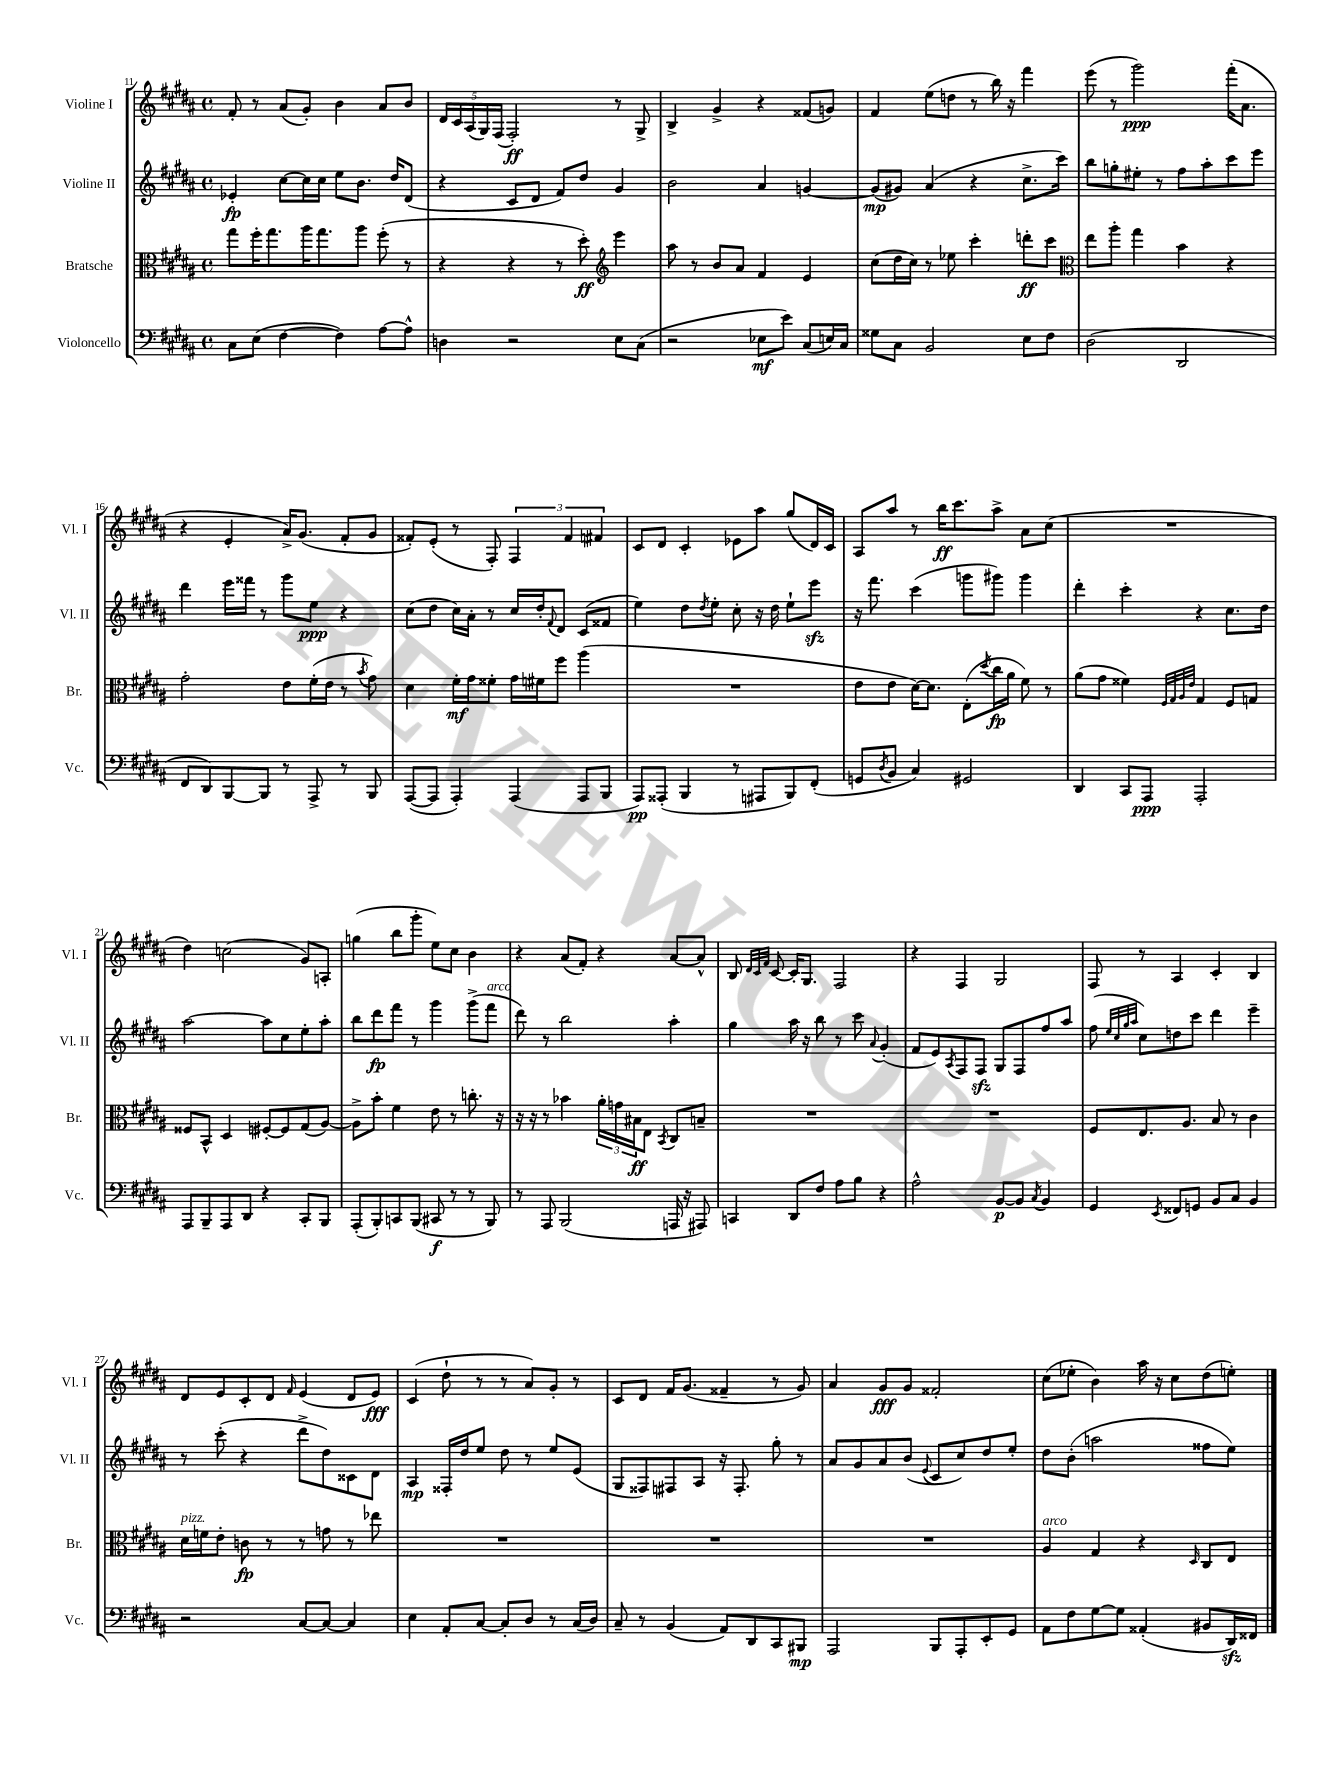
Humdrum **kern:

**kern	**kern	**kern	**kern
*staff4	*staff3	*staff2	*staff1
*clefF4	*clefC3	*clefG2	*clefG2
*k[f#c#g#d#a#]	*k[f#c#g#d#a#]	*k[f#c#g#d#a#]	*k[f#c#g#d#a#]
*M4/4	*M4/4	*M4/4	*M4/4
*met(c)	*met(c)	*met(c)	*met(c)
8C#	8gg#	4e-'	8f#'
(8E	16ff#'	.	8r
.	8.gg#	.	.
[4F#	.	[8cc#	(8a#
.	16aa#	16cc#]	8g#')
.	8.gg#	16cc#	.
4F#])	.	8ee	4b
.	8aa#	8.b	.
[8A#	(8ff#'	.	8a#
.	.	16dd#	.
8A#^^]	8r	(8d#	8b
=	=	=	=
4D	4r	4r	20d#
.	.	.	20c#
.	.	.	(20A#
.	.	.	20G#)
.	.	.	(20F#
2r	4r	8c#	2F#')
.	.	8d#	.
.	8r	8f#)	.
.	8dd#')	8dd#	.
*	*clefG2	*	*
8E	4eee	4g#	8r
(8C#	.	.	8G#^
=	=	=	=
2r	8aa#	2b	4B^
.	8r	.	.
.	8b	.	4g#^
.	8a#	.	.
8E-	4f#	4a#	4r
8e)	.	.	.
(8C#	4e	[4g	(8f##
16E)	.	.	8g)
16C#	.	.	.
=	=	=	=
8G##	(8cc#	(8g]	4f#
8C#	16dd#	8g#)	.
.	16cc#)	.	.
2BB	8r	(4a#	(8ee
.	8ee-	.	8dd
.	4ccc#'	4r	8r
.	.	.	16bb)
.	.	.	16r
8E	8ddd'	8.cc#^	4fff#
8F#	8ccc#	.	.
.	.	16ccc#)	.
=	=	=	=
*	*clefC3	*	*
(2D#	8ee	8bb	(8eee
.	8aa#'	8gg'	8r
.	4gg#	8ee#'	2ggg#)
.	.	8r	.
2DD#	4b	8ff#	.
.	.	8aa#'	.
.	4r	8ccc#	(16fff#'
.	.	.	8.a#
.	.	8eee	.
=	=	=	=
8FF#	2g#'	4ddd#	4r
8DD#)	.	.	.
[8BBB	.	16eee	4e'
.	.	16fff##	.
8BBB]	.	8r	.
8r	8e	8ggg#	16a#^)
.	.	.	(8.g#
8AAA#^	(16f#'	8ee	.
.	16e	.	.
8r	8r	4r	8f#'
.	8qb	.	.
8BBB	8g#)	.	8g#
=	=	=	=
([8AAA#	4d#	(8cc#	8f##')
8AAA#]	.	8dd#	(8e'
4AAA#')	16f#'	16cc#)	8r
.	16g#	16a#'	.
.	8f##'	8r	8F#')
(4AAA#	16g#	16cc#	6F#
.	16f#	16dd#'	.
.	.	8qqf#	.
.	8ff#	8d#	.
.	.	.	6f##
8AAA#	(4aa#	(8c#	.
.	.	.	6f#
8BBB	.	8f##	.
=	=	=	=
8AAA#)	1r	4ee)	8c#
(8AAA##'	.	.	8d#
4BBB	.	8dd#	4c#'
.	.	8qdd#	.
.	.	8ee'	.
8r	.	8cc#'	8e-
8AAA#	.	16r	8aa#
.	.	16dd#	.
8BBB)	.	8ee`	(8gg#
(8FF#'	.	8eee	16d#)
.	.	.	16c#
=	=	=	=
8GG	8e	16r	8A#
.	.	8.fff#	.
8qD#	.	.	.
8BB	8e	.	8aa#
4C#)	[16d#)	(4ccc#	8r
.	8.d#]	.	.
.	.	.	16bb
.	.	.	8.ccc#
2GG#	(8E'	8ggg	.
.	8qdd#	.	.
.	16cc#	8ggg#)	8aa#^
.	16a#	.	.
.	8f#)	4ggg#	8a#
.	8r	.	(8cc#
=	=	=	=
4DD#	(8a#	4ddd#'	1r
.	8g#	.	.
8CC#	4f##)	4ccc#'	.
8AAA#	.	.	.
.	32qqF#	.	.
.	32qqG#	.	.
.	32qqA#	.	.
.	32qqe	.	.
2AAA#'	4G#	4r	.
.	8F#	8.cc#	.
.	8G	.	.
.	.	16dd#	.
=	=	=	=
8AAA#	8F##	[2aa#	4dd#)
8BBB~	8BB^^	.	.
8AAA#	4D#	.	(2cc
8DD#	.	.	.
4r	[8F#'	8aa#]	.
.	8F#]	8cc#	.
8CC#'	(8G#	8ee'	8g#)
8BBB	[8A#)	8aa#'	8A'
=	=	=	=
(8AAA#'	8A#^]	8bb	(4gg
8BBB')	8b'	8ddd#	.
8CC	4f#	8fff#	8bb
(8BBB	.	8r	8ggg#'
8CC#	8e	4ggg#	8ee)
8r	8r	.	8cc#
8r	8.cc'	(8ggg#^	4b
8BBB)	.	8fff#	.
.	16r	.	.
=	=	=	=
8r	16r	8ddd#)	4r
.	16r	.	.
8AAA#	8r	8r	.
(2BBB	4b-	2bb	(8a#
.	.	.	8f#')
.	24a#'	.	4r
.	24g	.	.
.	24B#	.	.
.	8E	.	.
.	8qBB	.	.
16AAA	8C#	4aa#'	[8a#
16r	.	.	.
8AAA#)	8B~	.	8a#^^]
=	=	=	=
4CC	1r	4gg#	8B
.	.	.	32qqd#
.	.	.	32qqc#
.	.	.	32qqf#
.	.	.	[8c#
8DD#	.	16aa#	16c#']
.	.	16r	8.G#
8F#	.	8bb	.
8A#	.	8r	2F#
8B	.	8ccc#	.
.	.	8qqa#	.
4r	.	(4g#'	.
=	=	=	=
2A#^^	1r	8f#	4r
.	.	8e)	.
.	.	8qA#	.
.	.	8F#	4F#
.	.	8F#	.
[8BB	.	8G#	2G#
8BB]	.	8F#	.
8qC#	.	.	.
4BB	.	8ff#	.
.	.	8aa#	.
=	=	=	=
4GG#	8F#	(8ff#	8F#
.	.	32qqee	.
.	.	32qqcc#	.
.	.	32qqgg#	.
.	.	32qqaa#	.
.	8.E	8cc#)	8r
8qEE	.	.	.
8FF##	.	8dd	4A#
.	8.A#	.	.
8GG	.	8ccc#	.
8BB	8B	4ddd#	4c#'
8C#	8r	.	.
4BB	4c#	4eee~	4B
=	=	=	=
2r	16d#	8r	8d#
.	16f	.	.
.	8e'	(8ccc#'	8e
.	8c	4r	8c#'
.	8r	.	8d#
.	.	.	16qqf#
[8C#	8r	8ddd#^	(4e
8C#_	8g	8dd#)	.
4C#]	8r	8c##	8d#
.	8ee-	8d#	8e)
=	=	=	=
4E	1r	4A#	(4c#
8AA#'	.	16F##'	8dd#`
.	.	16dd#	.
[8C#	.	8ee	8r
8C#']	.	8dd#	8r
8D#	.	8r	8a#)
8r	.	8ee	8g#'
(16C#	.	(8e	8r
16D#)	.	.	.
=	=	=	=
8C#~	1r	8G#	8c#
8r	.	8F##)	8d#
(4BB	.	8F#	16f#
.	.	.	(8.g#
.	.	8A#	.
8AA#)	.	16r	4f##~
.	.	8.F#'	.
8DD#	.	.	.
8CC#	.	8gg#'	8r
8BBB#	.	8r	8g#)
=	=	=	=
2AAA#	1r	8a#	4a#
.	.	8g#	.
.	.	8a#	8g#
.	.	(8b	8g#
.	.	8qqe	.
8BBB	.	8c#	2f##'
8AAA#'	.	8cc#)	.
8EE'	.	8dd#	.
8GG#	.	8ee'	.
=	=	=	=
8AA#	4A#	8dd#	(8cc#
8F#	.	(8b'	8ee-'
[8G#	4G#	2aa	4b)
8G#]	.	.	.
(4AA##'	4r	.	16aa#
.	.	.	16r
.	.	.	8cc#
.	16qqD#	.	.
8BB#	8C#	8ff##	(8dd#
16DD#)	8E	8ee)	8ee')
16FF##	.	.	.
==	==	==	==
*-	*-	*-	*-
